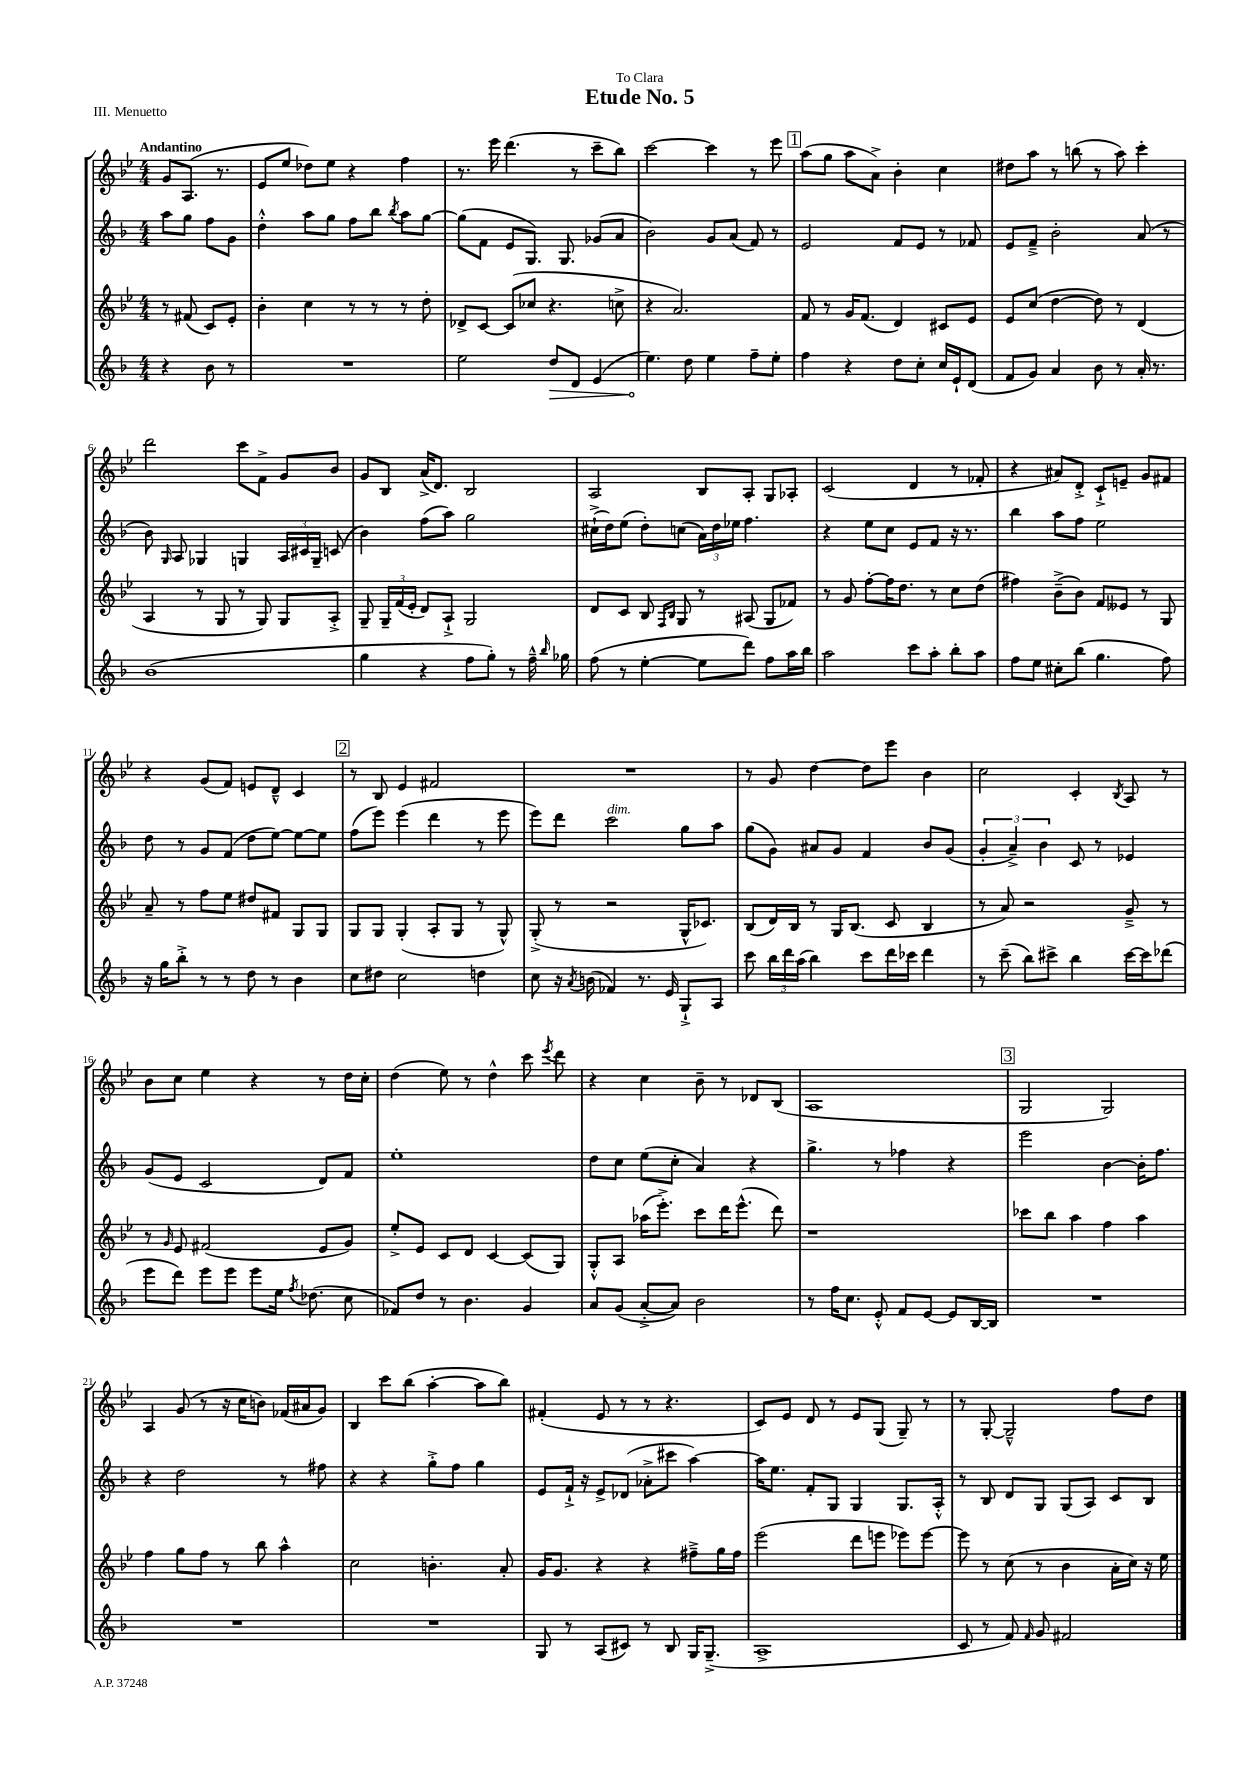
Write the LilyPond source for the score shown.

\header { title = "Etude No. 5" dedication = "To Clara" piece = "III. Menuetto" }
<<
\new StaffGroup <<
\new Staff = "s0" {
    \clef treble \key bes \major \numericTimeSignature \time 4/4 \partial 2 \tempo "Andantino"
    \autoBeamOff g'8[ a8.]( r8. |
    ees'8[ ees''8] des''8[) ees''8] r4 f''4 |
    r8. ees'''16 d'''4.( r8 c'''8[-- bes''8]) |
    c'''2~ c'''4 r8 ees'''8 |
    \mark \markup { \box "1" } a''8[( g''8] a''8[ a'8]->) bes'4-. c''4 |
    dis''8[ a''8] r8 b''8( r8 a''8) c'''4-. |
    d'''2 c'''8[ f'8]-> g'8[ bes'8] |
    g'8[ bes8] a'16[->( d'8.]) bes2 |
    a2 bes8[ a8]-. g8[ aes8]-. |
    c'2( d'4 r8 fes'8-. |
    r4 ais'8[) d'8]-.-> c'8[-!-> e'8]-- g'8[ fis'8] |
    r4 g'8[( f'8]) e'8[ d'8]---^ c'4 |
    \mark \markup { \box "2" } r8 bes8 ees'4 fis'2 |
    R1 |
    r8 g'8 d''4~ d''8[ ees'''8] bes'4 |
    c''2 c'4-. \acciaccatura { bes8 } a8 r8 |
    bes'8[ c''8] ees''4 r4 r8 d''16[ c''16]-. |
    d''4( ees''8) r8 d''4-^ c'''8 \acciaccatura { ees'''8 } d'''8 |
    r4 c''4 bes'8-- r8 des'8[ bes8]( |
    a1 |
    \mark \markup { \box "3" } g2 g2) |
    a4 g'8( r8 r16 c''16[ b'8]) fes'16[( ais'16 g'8]) |
    bes4 c'''8[ bes''8]( a''4~-. a''8[ bes''8]) |
    fis'4-.( ees'8 r8 r8 r4. |
    c'8[) ees'8] d'8 r8 ees'8[ g8]( g8--) r8 |
    r8 g8~-. g2---^ f''8[ d''8] \bar "|." |
}
\new Staff = "s1" {
    \clef treble \key f \major \numericTimeSignature \time 4/4 \partial 2
    \autoBeamOff a''8[ g''8] f''8[ g'8] |
    d''4-.-^ a''8[ g''8] f''8[ bes''8] \acciaccatura { bes''8 } a''8[ g''8]~ |
    g''8[( f'8] e'8[ g8.]) g8. ges'8[( a'8] |
    bes'2) g'8[ a'8]( f'8) r8 |
    \mark \markup { \box "1" } e'2 f'8[ e'8] r8 fes'8 |
    e'8[ f'8]---> bes'2-. a'8( r8 |
    bes'8) \grace { g16 } a8 ges4 g4 \tuplet 3/2 { a16[ cis'16 g16]-- } c'8( |
    bes'4) f''8[( a''8]) g''2 |
    cis''16[-!->( d''16) e''8]( d''8[-.) c''8]( \tuplet 3/2 { a'16[) d''16 ees''16] } f''4. |
    r4 e''8[ c''8] e'8[ f'8] r16 r8. |
    bes''4 a''8[ f''8] e''2 |
    d''8 r8 g'8[ f'8]( d''8[ e''8]~) e''8[~ e''8] |
    \mark \markup { \box "2" } f''8[( e'''8]) e'''4( d'''4 r8 e'''8 |
    e'''8[) d'''8] c'''2^\markup { \italic "dim." } g''8[ a''8] |
    g''8[( g'8]) ais'8[ g'8] f'4 bes'8[ g'8]( |
    \tuplet 3/2 { g'4-. a'4--->) bes'4 } c'8 r8 ees'4 |
    g'8[( e'8] c'2 d'8[) f'8] |
    e''1-. |
    d''8[ c''8] e''8[( c''8]-. a'4) r4 |
    g''4.-> r8 fes''4 r4 |
    \mark \markup { \box "3" } e'''2 bes'4~ bes'16[-. f''8.] |
    r4 d''2 r8 fis''8 |
    r4 r4 g''8[-.-> f''8] g''4 |
    e'8[ f'16]-!-> r16 e'8[-> des'8]( aes'8[-.-> cis'''8] a''4~) |
    a''16[ e''8.] f'8[-. g8] g4 g8.[ a16]-.-^ |
    r8 bes8 d'8[ g8] g8[( a8]) c'8[ bes8] \bar "|." |
}
\new Staff = "s2" {
    \clef treble \key bes \major \numericTimeSignature \time 4/4 \partial 2
    \autoBeamOff r8 fis'8( c'8[) ees'8]-. |
    bes'4-. c''4 r8 r8 r8 d''8-. |
    des'8[-> c'8]~ c'8[( ces''8] r4. c''8-> |
    r4 a'2.) |
    \mark \markup { \box "1" } f'8 r8 g'16[ f'8.]( d'4) cis'8[ ees'8] |
    ees'8[ c''8]( d''4~ d''8) r8 d'4( |
    a4 r8 g8 r8 g8) g8[ a8]-.-> |
    g8-- \tuplet 3/2 { g16[-- f'16( ees'16]-. } d'8[) a8]-!-> g2 |
    d'8[ c'8] bes8 \grace { f16[ bes16] } g8 r8 ais8( g8[ fes'8]) |
    r8 g'8 f''8[~-. f''16 d''8.] r8 c''8[ d''8]( |
    fis''4) bes'8[--->( bes'8]) f'8[ eeses'8] r8 g8 |
    a'8-- r8 f''8[ ees''8] dis''8[ fis'8] g8[ g8] |
    \mark \markup { \box "2" } g8[ g8] g4-.( a8[-. g8] r8 g8-^) |
    g8-.->( r8 r2 g16[-^ ces'8.]) |
    bes8[( d'16) bes16] r8 g16[ bes8.]( c'8 bes4 |
    r8 a'8) r2 g'8---> r8 |
    r8 \grace { g'16 } ees'8 fis'2( ees'8[ g'8]) |
    ees''8[-.-> ees'8] c'8[ d'8] c'4~ c'8[( g8]) |
    g8[-.-^ a8] aes''16[( ees'''8.]-.->) c'''8[ d'''16 ees'''8.]-^( d'''8) |
    r1 |
    \mark \markup { \box "3" } ces'''8[ bes''8] a''4 f''4 a''4 |
    f''4 g''8[ f''8] r8 bes''8 a''4-^ |
    c''2 b'4.-. a'8-. |
    g'16[ g'8.] r4 r4 fis''8[---> g''16 fis''16] |
    ees'''2( d'''8[ e'''8] ees'''8[) ees'''8]~ |
    ees'''8 r8 c''8( r8 bes'4 a'16[-. c''16]) r16 ees''16 \bar "|." |
}
\new Staff = "s3" {
    \clef treble \key f \major \numericTimeSignature \time 4/4 \partial 2
    \autoBeamOff r4 bes'8 r8 |
    R1 |
    e''2 \once \override Hairpin.circled-tip = ##t d''8[\> d'8] e'4( |
    e''4.\!) d''8 e''4 f''8[-- e''8]-. |
    \mark \markup { \box "1" } f''4 r4 d''8[ c''8]-. c''16[ e'16-! d'8]( |
    f'8[ g'8]) a'4 bes'8 r8 a'16-. r8. |
    bes'1( |
    g''4 r4 f''8[ g''8]-.) r8 f''16---^ \grace { bes''16 } ges''16 |
    f''8( r8 e''4~-. e''8[ d'''8]) f''8[ a''16 bes''16] |
    a''2 c'''8[ a''8]-. bes''8[-. a''8] |
    f''8[ e''8] cis''8[-. bes''8]( g''4. f''8) |
    r16 g''16[ bes''8]-.-> r8 r8 d''8 r8 bes'4 |
    \mark \markup { \box "2" } c''8[ dis''8] c''2 d''4 |
    c''8 r16 \acciaccatura { a'8 } b'16( fes'4) r8. e'16 g8[-!-> a8] |
    c'''8 \tuplet 3/2 { bes''16[ d'''16 a''16]( } bes''4) c'''8[ d'''16 ces'''16] d'''4 |
    r8 c'''8--( bes''8[) cis'''8]-> bes''4 cis'''16[~ cis'''16 des'''8]( |
    e'''8[ d'''8]) e'''8[ e'''8] e'''8[ e''16] \acciaccatura { f''8 } des''8.( c''8 |
    fes'8[) d''8] r8 bes'4. g'4 |
    a'8[ g'8]( a'8[~-.-> a'8]) bes'2 |
    r8 f''16[ c''8.] e'8-.-^ f'8[ e'8]~ e'8[ bes16~ bes16] |
    \mark \markup { \box "3" } R1 |
    R1 |
    R1 |
    g8 r8 a8[( cis'8]) r8 bes8 g16[ g8.]--->( |
    a1-> |
    c'8 r8 f'8) \grace { f'16 } g'8 fis'2 \bar "|." |
}
>>
>>
